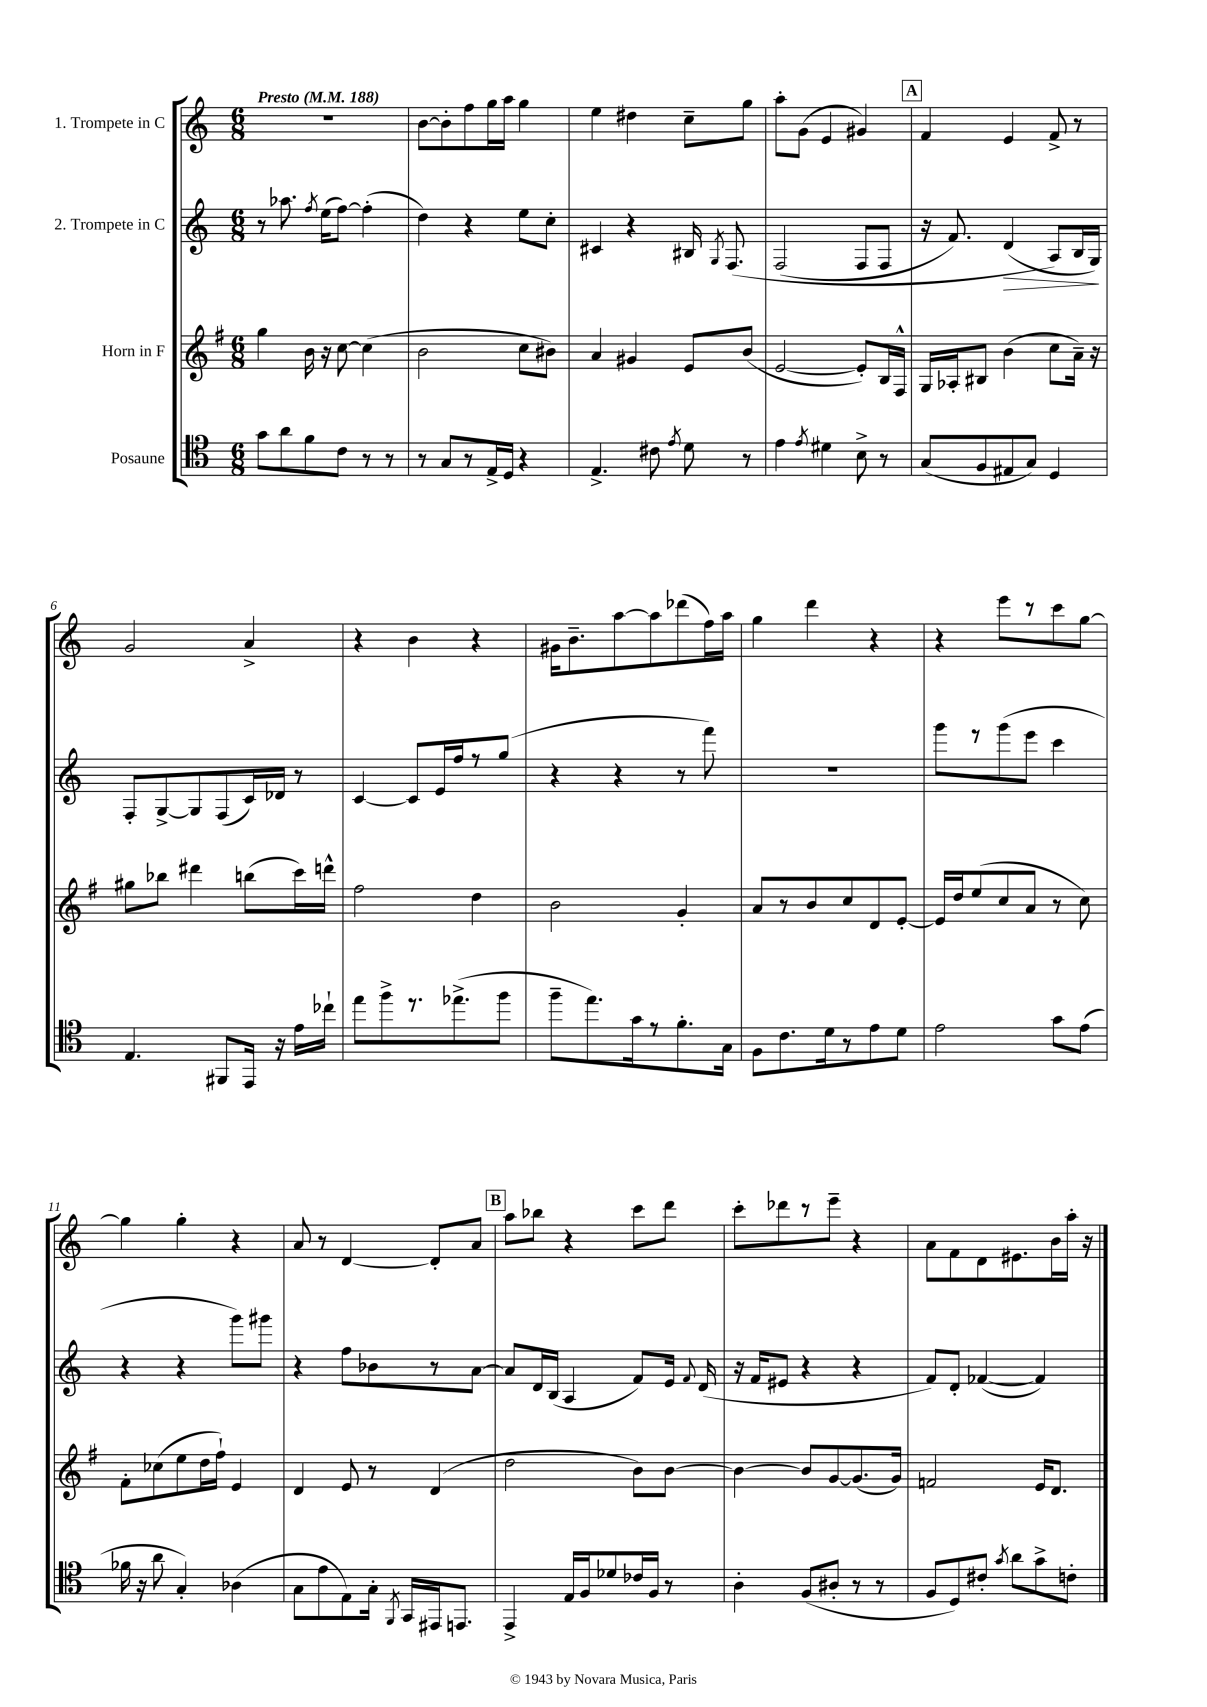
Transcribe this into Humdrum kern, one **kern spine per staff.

**kern	**kern	**kern	**kern
*staff4	*staff3	*staff2	*staff1
*clefC4	*clefG2	*clefG2	*clefG2
*k[]	*k[f#]	*k[]	*k[]
*M6/8	*M6/8	*M6/8	*M6/8
*MM188	*MM188	*MM188	*MM188
8g	4gg	8r	2.r
8a	.	8.aa-	.
8f	16b	.	.
.	.	8qff	.
.	16r	(16ee	.
8c	[8cc	[8ff)	.
8r	(4cc]	(4ff']	.
8r	.	.	.
=	=	=	=
8r	2b	4dd)	[8b
8G	.	.	8b']
8r	.	4r	8ff
16E^	.	.	16gg
16D	.	.	16aa
4r	8cc	8ee	4gg
.	8b#)	8cc'	.
=	=	=	=
4.E^	4a	4c#	4ee
.	4g#	4r	4dd#
8c#	.	.	.
8qe	.	.	.
8d	8e	16B#	8cc~
.	.	8qG	.
.	.	&(8.F	.
8r	(8b	.	8gg
=	=	=	=
4e	[2e	(2F	8aa'
.	.	.	(8g
8qe	.	.	.
4d#	.	.	4e
8B^	8e'])	8F	4g#)
8r	16B	8F	.
.	16F#^^	.	.
=	=	=	=
(8G	16G	16r	4f
.	16A-'	8.f)	.
8F	8B#	.	.
8E#	(4b	(4d	4e
8G)	.	.	.
4D	8cc	8A&)	8f^
.	16a~)	16B	8r
.	16r	16G)	.
=	=	=	=
4.E	8gg#	8F'	2g
.	8bb-	[8G^	.
.	4ddd#	8G]	.
8FF#	.	(8F	.
16EE	(8bb	16c)	4a^
16r	.	16d-	.
16e	16ccc)	8r	.
16cc-`	16ddd^^	.	.
=	=	=	=
8ee	2ff#	[4c	4r
8ff^	.	.	.
8.r	.	8c]	4b
.	.	16e	.
(8.ee-^	.	16ff	.
.	4dd	8r	4r
8ff	.	(8gg	.
=	=	=	=
8ff~	2b	4r	16g#
.	.	.	8.b~
8.ee)	.	.	.
.	.	4r	[8aa
16g	.	.	.
8r	.	.	8aa]
8.f'	4g'	8r	(8ddd-
.	.	8fff)	16ff)
16G	.	.	16aa
=	=	=	=
8F	8a	2.r	4gg
8.c	8r	.	.
.	8b	.	4ddd
16d	.	.	.
8r	8cc	.	.
8e	8d	.	4r
8d	[8e'	.	.
=	=	=	=
2e	16e]	8ggg	4r
.	16dd	.	.
.	(8ee	8r	.
.	8cc	(8ggg	8eee
.	8a	8eee	8r
8g	8r	4ccc	8ccc
(8e	8cc)	.	[8gg
=	=	=	=
16f-	8f#'	4r	4gg]
16r	.	.	.
8a	(8cc-	.	.
4G')	8ee	4r	4gg'
.	16dd	.	.
.	16ff#`)	.	.
(4A-	4e	8ggg)	4r
.	.	8ggg#	.
=	=	=	=
8G	4d	4r	8a
8e	.	.	8r
8E)	8e	8ff	[4d
16G'	8r	8b-	.
8qFF	.	.	.
16GG	.	.	.
16EE#	(4d	8r	8d']
8.EE	.	.	.
.	.	[8a	8a
=	=	=	=
4EE^	2dd	8a]	8aa
.	.	16d	8bb-
.	.	(16B	.
16E	.	4A	4r
16F	.	.	.
8d-	.	.	.
16c-	8b)	8f)	8ccc
16F	.	.	.
8r	[8b	16e	8ddd
.	.	8qqf	.
.	.	(16d	.
=	=	=	=
4A'	4b_	16r	8ccc'
.	.	16f	.
.	.	8e#	8ddd-
(8F	8b]	4r	8r
8A#'	[8g	.	8eee~
8r	(8.g]	4r	4r
8r	.	.	.
.	16g)	.	.
=	=	=	=
8F	2f	8f)	8a
8D)	.	8d'	8f
8c#'	.	([4f-	8d
8qg	.	.	.
8a	.	.	8.e#
8g^	16e	4f-])	.
.	8.d	.	16b
8c'	.	.	16aa'
.	.	.	16r
==	==	==	==
*-	*-	*-	*-
